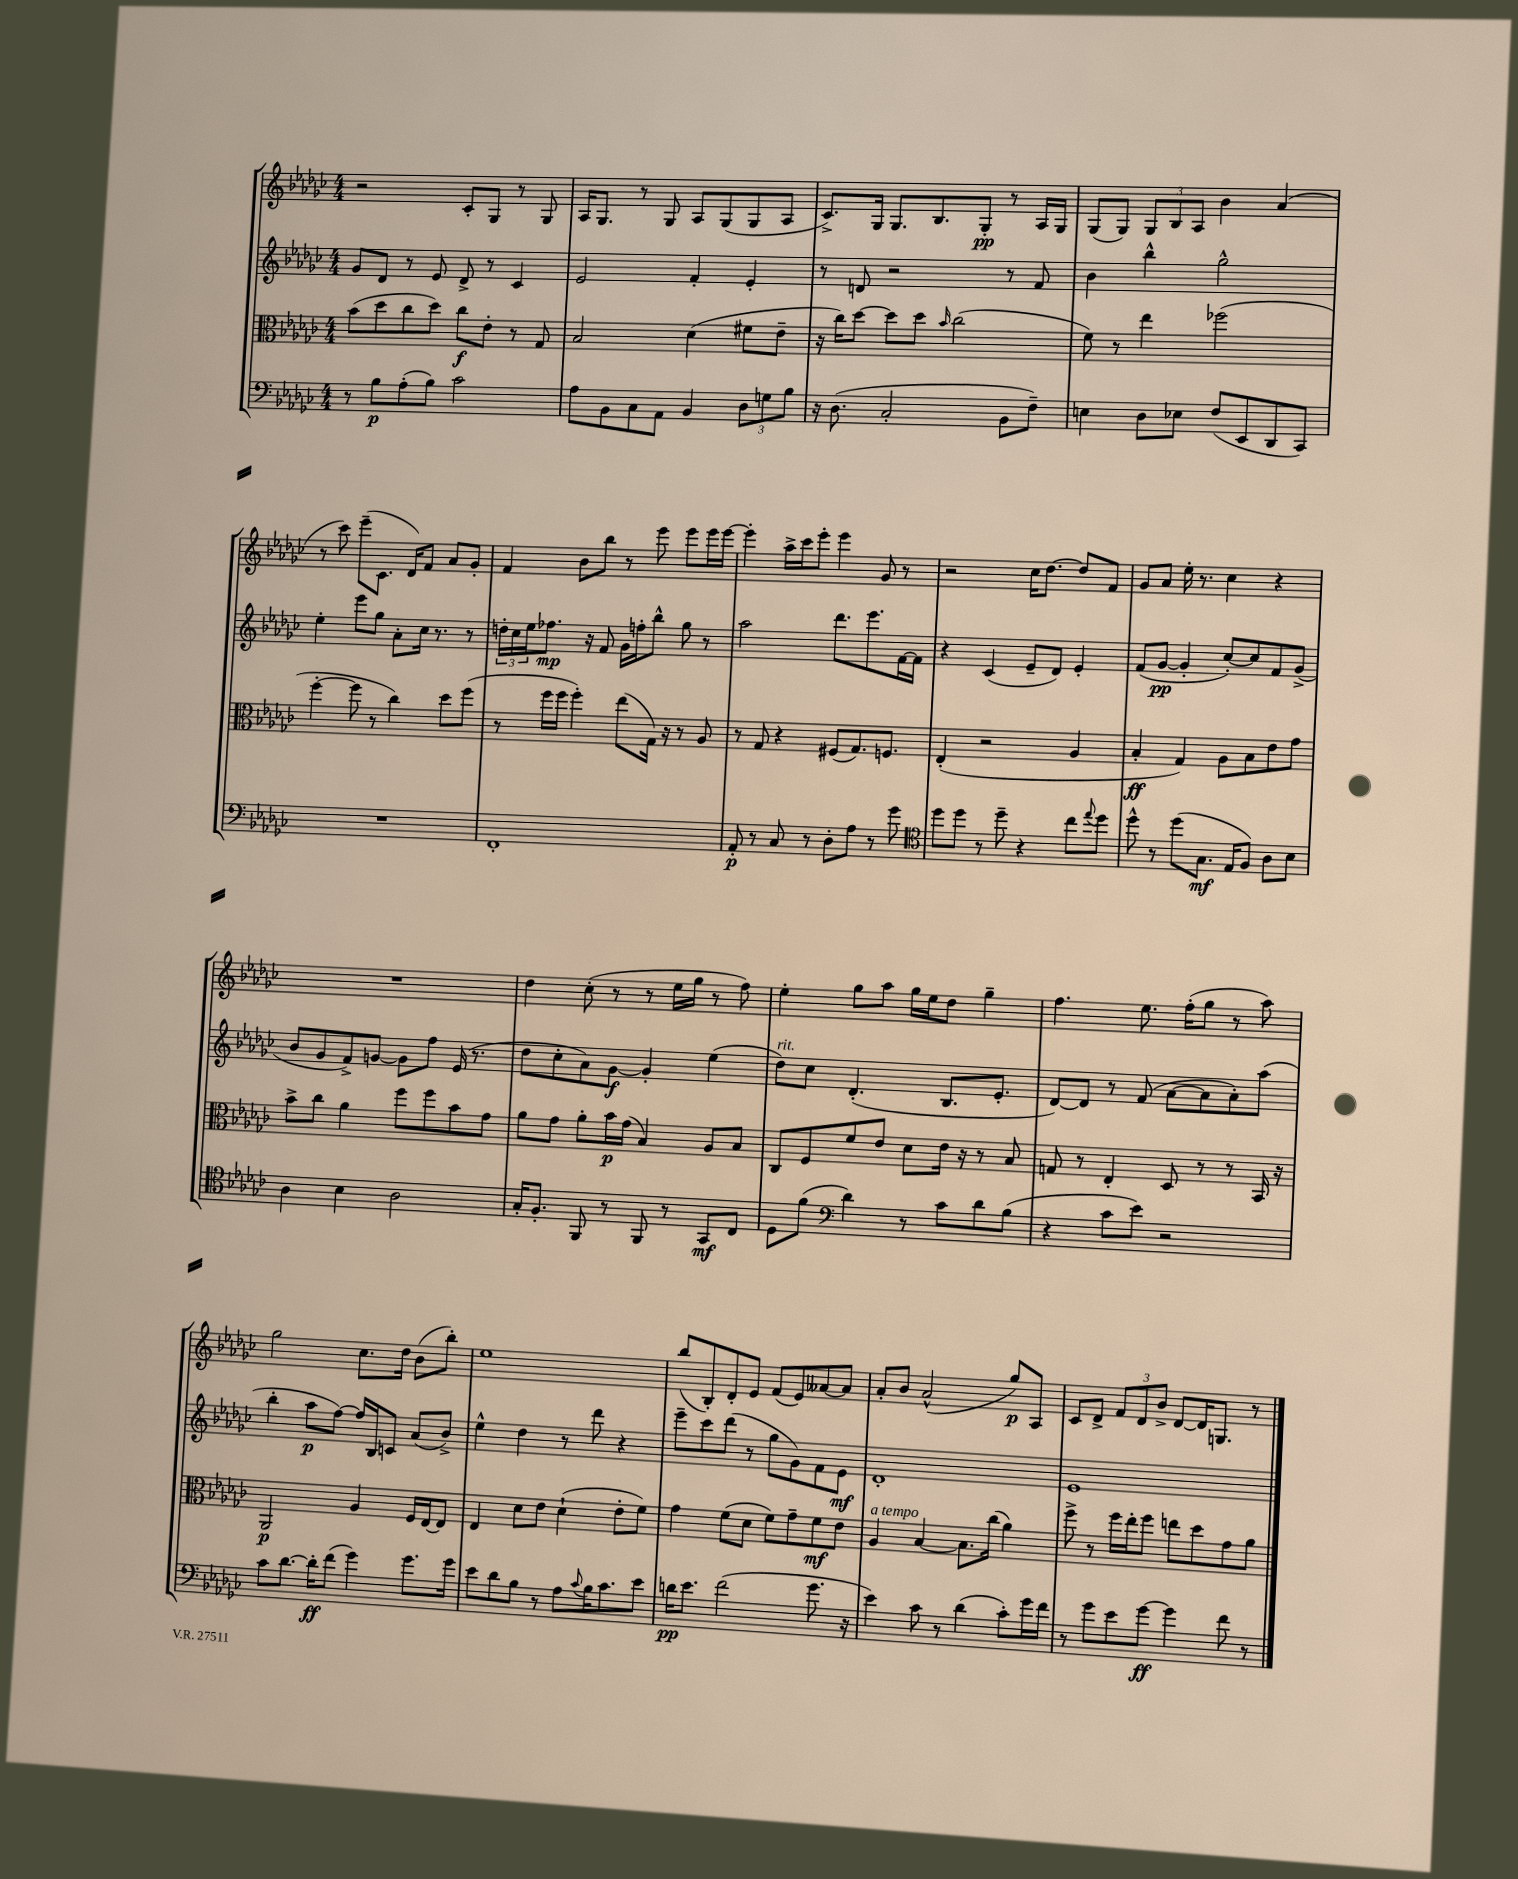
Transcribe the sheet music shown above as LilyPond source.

<<
\new StaffGroup <<
\new Staff = "s0" {
    \clef treble \key ges \major \numericTimeSignature \time 4/4
    r2 ces'8-. ges8 r8 ges8 |
    aes16 ges8. r8 ges8 aes8 ges8( ges8 aes8 |
    ces'8.->) ges16 ges8. bes8. ges8-.\pp r8 aes16 ges16 |
    ges8( ges8) \tuplet 3/2 { ges8 bes8 aes8 } bes'4 aes'4( |
    r8 ces'''8) ees'''8--( ces'8. des'16) f'8 aes'8 ges'8-. |
    f'4 bes'8 bes''8 r8 ees'''8 ees'''8 ees'''16 ees'''16~ |
    ees'''4-. aes''16-> ces'''16 ees'''8-. ees'''4 ges'8 r8 |
    r2 ces''16 des''8.~ des''8 f'8 |
    ges'8 aes'8 ees''16-. r8. ces''4 r4 |
    R1 |
    des''4 ces''8-.( r8 r8 ees''16 ges''16 r8 f''8) |
    ees''4-. ges''8 aes''8 ges''16 ees''16 des''8 ges''4-- |
    f''4. ees''8. f''16-.( ges''8 r8 aes''8) |
    ges''2 ces''8. des''16 bes'8( bes''8-.) |
    ees''1 |
    bes''8( bes8-.) des'8-. ees'8 f'8( ees'8) aeses'8~ aeses'8 |
    aes'8-. bes'8 aes'2-^( ges''8\p) aes8 |
    ces'8 des'8-> \tuplet 3/2 { f'8 des'8 bes'8-> } des'8~ des'16 g8. r8 \bar "|." |
}
\new Staff = "s1" {
    \clef treble \key ges \major \numericTimeSignature \time 4/4
    ges'8 des'8 r8 ees'8 des'8-> r8 ces'4 |
    ees'2 f'4-. ees'4-. |
    r8 d'8 r2 r8 f'8 |
    bes'4 bes''4-^ ges''2-^ |
    ees''4-. ees'''8 ges''8 aes'8-. ces''16 r8. r8 |
    \tuplet 3/2 { d''16-. ces''16 ees''16 } fes''8.\mp r16 f'8 ges'16 f''16-. bes''8-^ ges''8 r8 |
    aes''2 des'''8. ees'''8. f'16~ f'16 |
    r4 ces'4( ees'8-- des'8) ees'4-. |
    f'8( ges'8~\pp ges'4-. ces''8~-.) ces''8 f'8 ges'8->( |
    bes'8 ges'8 f'8->) g'8~ g'8 f''8 ees'16( r8. |
    des''8 ces''8-. aes'8) ges'8~\f ges'4-. ees''4( |
    des''8^\markup { \italic "rit." }) ces''8 des'4.-.( bes8. ees'8.-. |
    des'8~) des'8 r8 f'8( aes'8~ aes'8 aes'8-.) aes''8( |
    bes''4-. aes''8\p f''8~) f''16 bes16 c'8 aes'8( bes'8->) |
    ees''4-^ des''4 r8 des'''8 r4 |
    ees'''8-- ces'''8 des'''8( r8 ges''8 ges'8) f'8 ees'8\mf |
    des'1-. |
    ees'1 \bar "|." |
}
\new Staff = "s2" {
    \clef alto \key ges \major \numericTimeSignature \time 4/4
    bes'8( des''8 ces''8 des''8) ces''8\f ees'8-. r8 ges8 |
    bes2 des'4( fis'8 ees'8-- |
    r16 ces''16) des''8~ des''8 des''8 \grace { bes'16 } ces''2( |
    f'8) r8 ees''4 fes''2( |
    f''4~-. f''8 r8 ces''4) des''8 f''8( |
    r8 f''16 f''16 f''4-.) ees''8( ges16) r16 r8 aes8 |
    r8 ges8 r4 fis8( ges8.) f8. |
    ees4-.( r2 aes4 |
    bes4-.\ff ges4) aes8 bes8 ees'8 ges'8 |
    bes'8-> ces''8 aes'4 f''8 f''8 bes'8 ges'8 |
    aes'8 ges'8 aes'8-. bes'16\p ges'16( bes4) aes8 bes8 |
    ces8 f8 f'8 ees'8 des'8 ees'16 r16 r8 bes8 |
    g8 r8 ees4-. des8 r8 r8 bes,16 r16 |
    aes,2\p aes4 f16 ees16~ ees8 |
    ees4 des'8 ees'8 des'4-!( ees'8-. f'8) |
    ges'4 f'8( des'8 f'8) ges'8-- f'8\mf ees'8 |
    aes4^\markup { \italic "a tempo" } bes4~ bes8. ces''16( aes'4) |
    f''8-> r8 f''16 ees''16-. f''8 e''8 des''8 ges'8 aes'8 \bar "|." |
}
\new Staff = "s3" {
    \clef bass \key ges \major \numericTimeSignature \time 4/4
    r8 bes8\p aes8-.( bes8) ces'2 |
    aes8 bes,8 ces8 aes,8 bes,4 \tuplet 3/2 { des8 g8 bes8 } |
    r16 des8.( ces2-. bes,8 f8--) |
    e4 des8 ees8 f8( ees,8 des,8 ces,8) |
    R1 |
    f,1-. |
    aes,8-.\p r8 ces8 r8 des8-. aes8 r8 ges'8 |
    \clef tenor des''8 des''8 r8 des''8-- r4 ces''8 \appoggiatura { ees''8 } des''8 |
    des''8-^ r8 des''8( ges8.\mf ees16 f8) aes8 bes8 |
    aes4 bes4 aes2 |
    ges16-. f8.-. f,8 r8 f,8 r8 ges,8\mf ces8 |
    des8 f'8( \clef bass des'4) r8 ces'8 des'8 bes8( |
    r4 ces'8 ees'8) r2 |
    ces'8 des'8.~ des'16-.\ff f'8( ges'4) ges'8. ges'16 |
    ees'8 des'8 bes8 r8 aes8 \appoggiatura { ces'8 } bes16 ces'8. ees'8 |
    d'16\pp ees'8. f'2( ges'8. r16 |
    ees'4) ces'8 r8 des'4( ces'8-.) ges'16 f'16 |
    r8 ges'8 ees'8 ges'8~\ff ges'4 f'8 r8 \bar "|." |
}
>>
>>
\layout { \context { \Score \remove "Bar_number_engraver" } }
